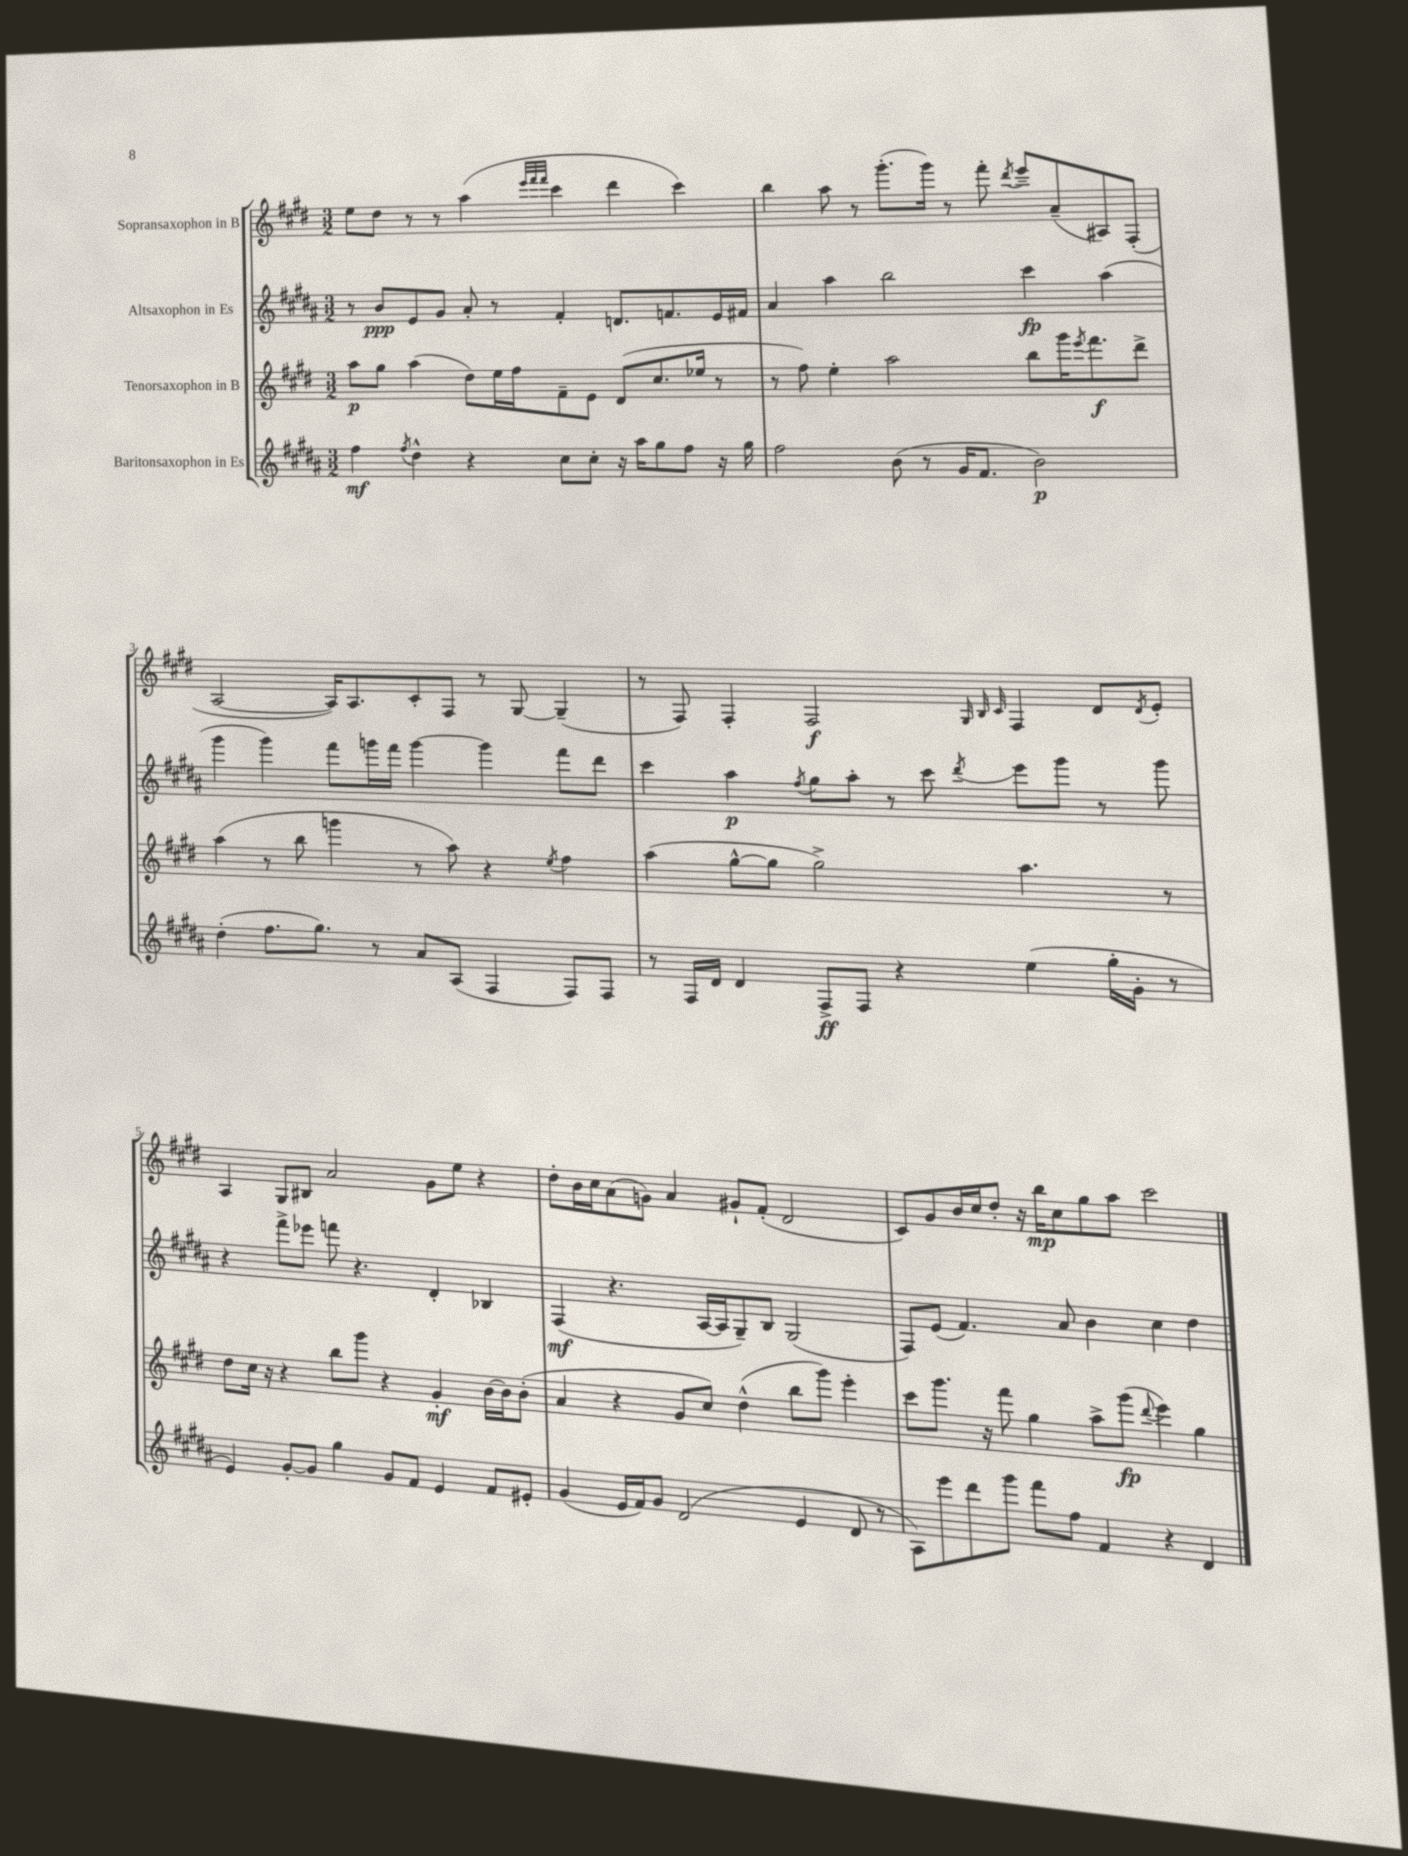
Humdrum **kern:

**kern	**dynam	**kern	**dynam	**kern	**dynam	**kern	**dynam
*part4	*part4	*part3	*part3	*part2	*part2	*part1	*part1
*staff4	*staff4	*staff3	*staff3	*staff2	*staff2	*staff1	*staff1
*I"Baritonsaxophon in Es	*	*I"Tenorsaxophon in B	*	*I"Altsaxophon in Es	*	*I"Sopransaxophon in B	*
*clefG2	*	*clefG2	*	*clefG2	*	*clefG2	*
*k[f#c#g#d#a#]	*	*k[f#c#g#d#]	*	*k[f#c#g#d#a#]	*	*k[f#c#g#d#]	*
*M3/2	*	*M3/2	*	*M3/2	*	*M3/2	*
=1	=1	=1	=1	=1	=1	=1	=1
4ff#\	mf	8aa\L	p	8r	.	8ee\L	.
.	.	8gg#\J	.	8b/L	ppp	8dd#\J	.
8qff#/	.	.	.	.	.	.	.
4dd#^^\	.	(4aa\	.	8e/	.	8r	.
.	.	.	.	8g#/J	.	8r	.
4r	.	8dd#\L)	.	8a#'/	.	(4aa\	.
.	.	16ee\L	.	8r	.	.	.
.	.	16ff#\J	.	.	.	.	.
.	.	.	.	.	.	32qqeee/LLL	.
.	.	.	.	.	.	32qqfff#/	.
.	.	.	.	.	.	32qqfff#/JJJ	.
8cc#\L	.	8f#~\	.	4f#'/	.	4ccc#\	.
8cc#'\J	.	8e\J	.	.	.	.	.
16r	.	(8d#/L	.	8.dn/L	.	4ddd#\	.
16aa#\KL	.	.	.	.	.	.	.
8gg#\	.	8.cc#/	.	.	.	.	.
.	.	.	.	8.fn/	.	.	.
8ff#\J	.	.	.	.	.	4ccc#\)	.
.	.	16ee-X/Jk	.	.	.	.	.
16r	.	8r	.	16e/L	.	.	.
16gg#\	.	.	.	16f#X/JJ	.	.	.
=2	=2	=2	=2	=2	=2	=2	=2
2ff#\	.	8r	.	4a#/	.	4bb\	.
.	.	8ff#\)	.	.	.	.	.
.	.	4ee'\	.	4aa#\	.	8aa\	.
.	.	.	.	.	.	8r	.
(8b\	.	2aa\	.	2bb\	.	(8.ggg#'\L	.
8r	.	.	.	.	.	.	.
.	.	.	.	.	.	16ggg#\Jk)	.
16g#/KL	.	.	.	.	.	8r	.
8.f#/J	.	.	.	.	.	.	.
.	.	.	.	.	.	8fff#'\	.
.	.	.	.	.	.	8qddd#/	.
2b\)	p	8bb\L	.	4ccc#\	fp	8eee~/L	.
.	.	16ggg#\K	.	.	.	(8a~/	.
.	.	8qeee/	.	.	.	.	.
.	.	8.fff#\	f	.	.	.	.
.	.	.	.	(4aa#\	.	8A#X/)	.
.	.	8ddd#^\J	.	.	.	(8F#'/J	.
!!LO:LB:g=z
=3	=3	=3	=3	=3	=3	=3	=3
(4dd#'\	.	(4aa\	.	4ggg#\	.	[2A/	.
8.ff#\L	.	8r	.	4ggg#\)	.	.	.
.	.	8bb\	.	.	.	.	.
8.gg#\J)	.	.	.	.	.	.	.
.	.	4gggn\	.	8fff#\L	.	16A/KL])	.
.	.	.	.	.	.	8.A/	.
8r	.	.	.	16gggn\L	.	.	.
.	.	.	.	16fff#\JJ	.	.	.
8a#/L	.	8r	.	[4ggg\	.	8c#'/	.
(8A#/J	.	8aa\)	.	.	.	8F#/J	.
4F#/	.	4r	.	4ggg\]	.	8r	.
.	.	.	.	.	.	[8G#/	.
.	.	8qee/	.	.	.	.	.
8F#/L)	.	4ff#\	.	8fff#\L	.	(4G#~/]	.
8F#/J	.	.	.	8ddd#\J	.	.	.
=4	=4	=4	=4	=4	=4	=4	=4
8r	.	(4aa\	.	4ccc#\	.	8r	.
16F#/LL	.	.	.	.	.	8F#/)	.
16d#/JJ	.	.	.	.	.	.	.
4d#/	.	[8gg#^^\L	.	4aa#\	p	4F#'/	.
.	.	8gg#\J]	.	.	.	.	.
.	.	.	.	8qff#/	.	.	.
8F#^/L	ff	2gg#^\)	.	8gg#\L	.	2F#/	f
8F#/J	.	.	.	8aa#'\J	.	.	.
4r	.	.	.	8r	.	.	.
.	.	.	.	8ccc#\	.	.	.
.	.	.	.	.	.	32qqG#/	.
.	.	.	.	.	.	32qqB/	.
.	.	.	.	8qddd#/	.	32qqc#/	.
(4ee\	.	4.aa\	.	8eee\L	.	4F#/	.
.	.	.	.	8ggg#\J	.	.	.
16gg#'\LL	.	.	.	8r	.	8d#/L	.
16g#'\JJ	.	.	.	.	.	.	.
.	.	.	.	.	.	8qd#/	.
8r	.	8r	.	8ggg#\	.	8e'/J	.
!!LO:LB:g=z
=5	=5	=5	=5	=5	=5	=5	=5
4e/)	.	8dd#\L	.	4r	.	4A/	.
.	.	16cc#\Jk	.	.	.	.	.
.	.	16r	.	.	.	.	.
[8g#'/L	.	4r	.	8fff#^\L	.	8G#/L	.
8g#/J]	.	.	.	8eee-X\J	.	8B#X/J	.
4gg#\	.	8bb\L	.	8fffn\	.	2a/	.
.	.	8ggg#\J	.	4.r	.	.	.
8g#/L	.	4r	.	.	.	.	.
8f#/J	.	.	.	.	.	.	.
4e/	.	4g#'/	mf	4d#'/	.	8g#\L	.
.	.	.	.	.	.	8ee\J	.
8f#/L	.	[16b\LL	.	4B-X/	.	4r	.
.	.	16b\J]	.	.	.	.	.
8e#X'/J	.	(8b'\J	.	.	.	.	.
=6	=6	=6	=6	=6	=6	=6	=6
(4g#/	.	4a/	.	(4F#/	mf	8dd#'\L	.
.	.	.	.	.	.	16b\L	.
.	.	.	.	.	.	16cc#\J	.
16e/LL	.	4r	.	4.r	.	(8a\	.
16f#/J)	.	.	.	.	.	.	.
8g#/J	.	.	.	.	.	8gn\J)	.
(2d#/	.	8g#/L	.	.	.	4a/	.
.	.	8cc#/J)	.	[16A#/LL	.	.	.
.	.	.	.	16A#/J]	.	.	.
.	.	(4dd#^^\	.	8G#~/)	.	8g#X`/L	.
.	.	.	.	8B/J	.	(8f#'/J	.
4e/	.	8bb\L	.	(2G#/	.	2d#/	.
.	.	8ggg#\J)	.	.	.	.	.
8d#/	.	4eee'\	.	.	.	.	.
8r	.	.	.	.	.	.	.
=7	=7	=7	=7	=7	=7	=7	=7
8A#\L)	.	8ccc#\L	.	8F#/L)	.	8c#/L)	.
8eee\	.	8.ggg#\J	.	(8e/J	.	8g#/	.
8ddd#\	.	.	.	4.f#/)	.	16b/L	.
.	.	16r	.	.	.	16cc#/J	.
8ggg#\J	.	8fff#\	.	.	.	8dd#'/J	.
8fff#\L	.	4gg#\	.	.	.	16r	.
.	.	.	.	.	.	16bb\KL	mp
8ff#\J	.	.	.	8a#/	.	8cc#\	.
4f#/	.	8aa^\L	.	4b\	.	8gg#\	.
.	.	(8ggg#\J	fp	.	.	8aa\J	.
.	.	8qqddd#/	.	.	.	.	.
4r	.	4eee\)	.	4cc#\	.	2ccc#\	.
4d#/	.	4gg#\	.	4dd#\	.	.	.
==	==	==	==	==	==	==	==
*-	*-	*-	*-	*-	*-	*-	*-
